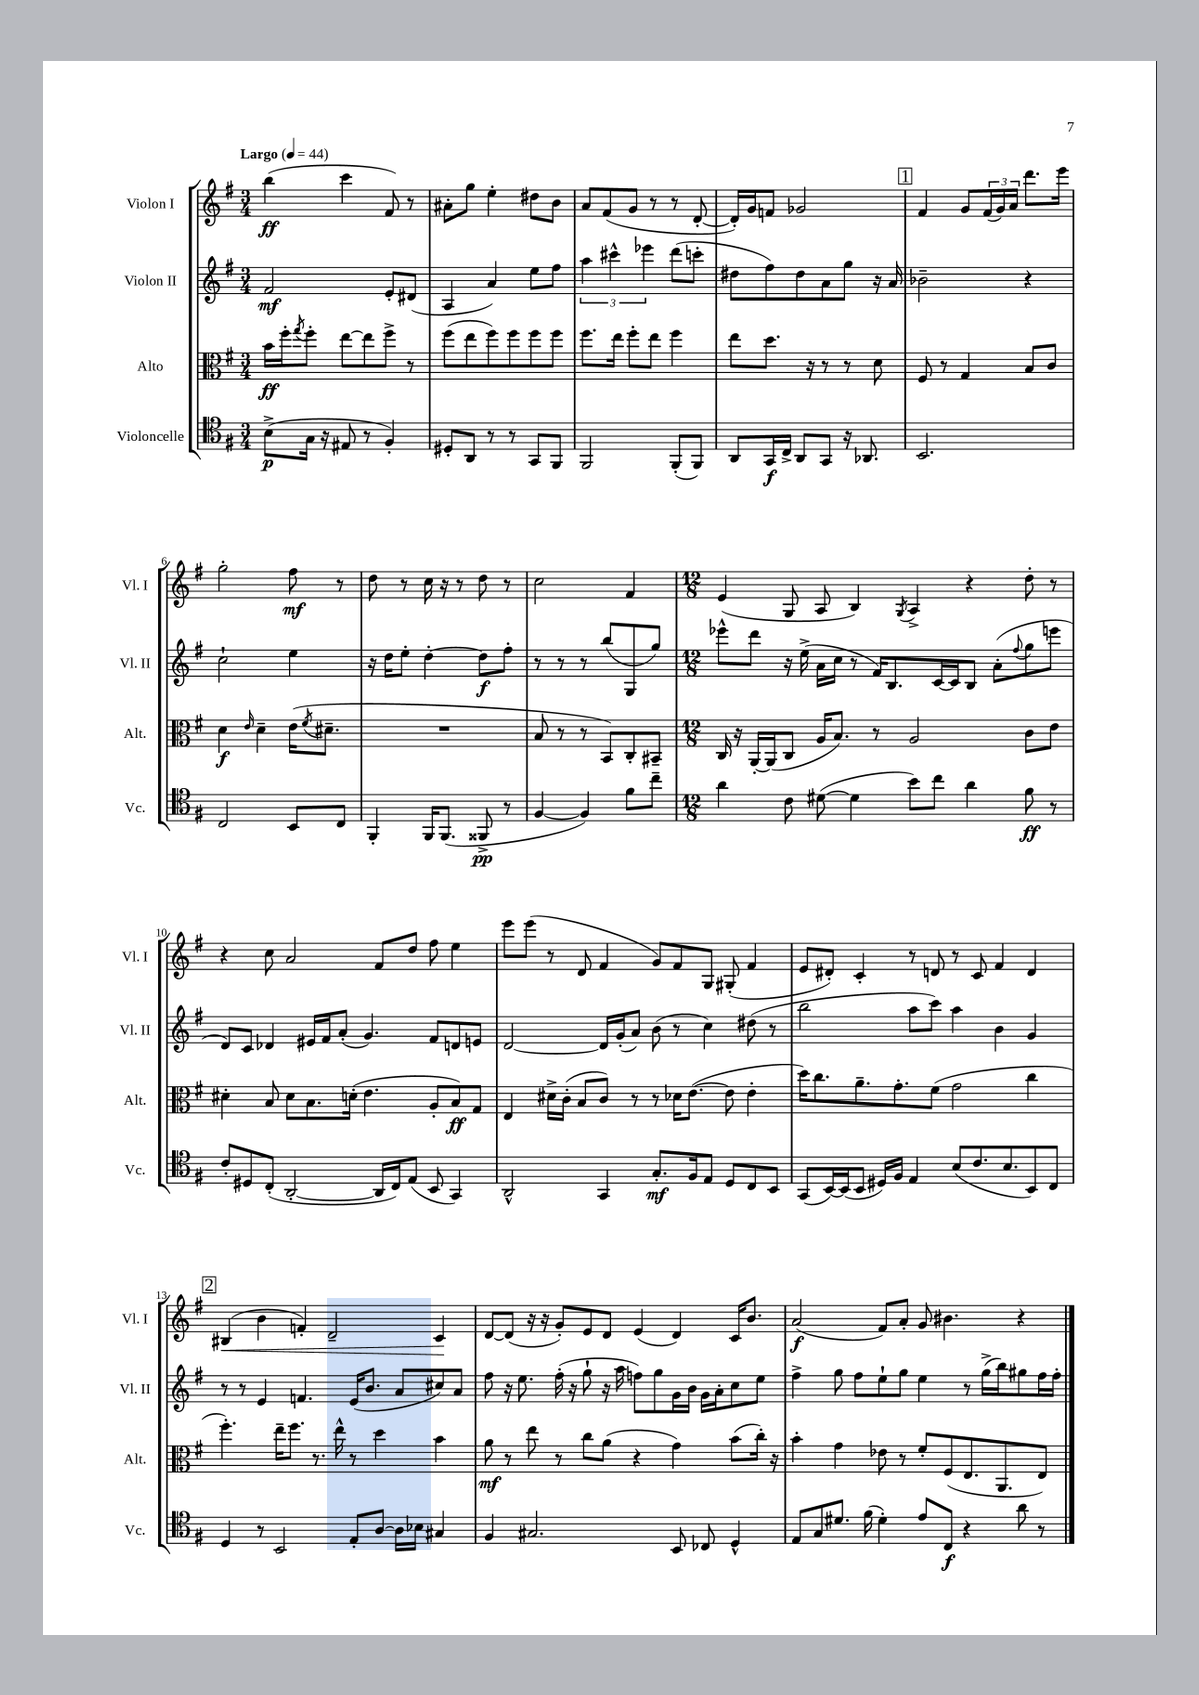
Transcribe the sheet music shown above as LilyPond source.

<<
\new StaffGroup <<
\new Staff = "s0" \with { instrumentName = "Violon I" shortInstrumentName = "Vl. I" } {
    \clef treble \key g \major \numericTimeSignature \time 3/4 \tempo "Largo" 4 = 44
    b''4\ff( c'''4 fis'8) r8 |
    ais'8-. g''8 e''4-. dis''8 b'8 |
    a'8 fis'8( g'8 r8 r8 d'8~-. |
    d'16-.) g'16 f'8 ges'2 |
    \mark \markup { \box "1" } fis'4 g'8 \tuplet 3/2 { fis'16( g'16) a'16 } d'''8. e'''16 |
    g''2-. fis''8\mf r8 |
    d''8 r8 c''16 r16 r8 d''8 r8 |
    c''2 fis'4 |
    \numericTimeSignature \time 12/8 e'4( g8 a8 b4) \acciaccatura { g8 } a4-> r4 d''8-. r8 |
    r4 c''8 a'2 fis'8 d''8 fis''8 e''4 |
    e'''8 e'''8( r8 d'8 fis'4 g'8) fis'8 g8 gis8-.( fis'4 |
    e'8 dis'8-.) c'4-. r8 d'8 r8 c'8 fis'4 d'4 |
    \mark \markup { \box "2" } bis4\<( b'4 f'4-.) d'2-- c'4\! |
    d'8~ d'8( r16 r16 g'8-.) e'8 d'8 e'4( d'4) c'16 b'8. |
    a'2\f( fis'8) a'8-. g'8 bis'4. r4 \bar "|." |
}
\new Staff = "s1" \with { instrumentName = "Violon II" shortInstrumentName = "Vl. II" } {
    \clef treble \key g \major \numericTimeSignature \time 3/4
    fis'2\mf e'8-. dis'8( |
    a4 a'4) e''8 fis''8 |
    \tuplet 3/2 { a''4 cis'''4-^ ees'''4 } d'''8( c'''8-. |
    dis''8 fis''8) dis''8 a'8 g''8 r16 a'16 |
    \mark \markup { \box "1" } bes'2-- r4 |
    c''2-! e''4 |
    r16 d''16 e''8-. d''4~-. d''8\f fis''8-. |
    r8 r8 r8 b''8( g8 g''8) |
    \numericTimeSignature \time 12/8 ees'''8-^ d'''8 r16 e''16->( a'16 c''16 r8 fis'16) b8. c'16~ c'16 b8 a'8-.( \appoggiatura { fis''8 } g''8 e'''8 |
    d'8) c'8 des'4 eis'16 fis'16 a'8-.( g'4.) fis'8 d'8 e'8 |
    d'2~ d'16 g'16-.( a'8) b'8( r8 c''4) dis''8( r8 |
    b''2 a''8 c'''8) a''4 b'4 g'4 |
    \mark \markup { \box "2" } r8 r8 e'4 f'4. e'16( b'8. a'8 cis''8) a'8 |
    fis''8 r16 e''8. fis''16-.( r16 g''8-! r16 a''16 f''8) g''8 g'16 b'16 g'16 a'16-. c''8 e''8 |
    fis''4-> g''8 fis''8 e''8-! g''8 e''4 r8 g''16->( b''16) gis''8 fis''16 fis''16-. \bar "|." |
}
\new Staff = "s2" \with { instrumentName = "Alto" shortInstrumentName = "Alt." } {
    \clef alto \key g \major \numericTimeSignature \time 3/4
    b'16\ff fis''16-. \acciaccatura { g''8 } fis''8-. e''8~ e''8 fis''8-> r8 |
    fis''8( e''8 fis''8) fis''8 fis''8 fis''8 |
    fis''8. e''16 fis''8-. e''8 fis''4 |
    e''8 d''8. r16 r8 r8 d'8 |
    \mark \markup { \box "1" } fis8 r8 g4 b8 c'8 |
    d'4\f \grace { e'16 } d'4-- e'16( \acciaccatura { fis'8 } dis'8.-- |
    R2. |
    b8 r8 r8 b,8) c8-. bis,8-- |
    \numericTimeSignature \time 12/8 c16 r16 a,16~-. a,16( c8 a16 b8.) r8 a2 c'8 e'8 |
    dis'4-. b8 dis'8 b8. d'16-.( e'4. a8-. b8\ff) g8 |
    e4 dis'16-> c'16-.( b8 c'8) r8 r8 des'16 e'8.~( e'8 e'4-. |
    d''16) c''8. a'8.-- g'8.-. fis'8( g'2 c''4 |
    \mark \markup { \box "2" } fis''4.-.) e''16-- fis''8. r8. e''16-^ r8 d''4 b'4 |
    a'8\mf r8 e''8 r8 c''8 a'8( r4 g'4) b'8( c''16-.) r16 |
    b'4-. g'4 ees'8 r8 fis'8-. fis8( e8. a,8. e8) \bar "|." |
}
\new Staff = "s3" \with { instrumentName = "Violoncelle" shortInstrumentName = "Vc." } {
    \clef tenor \key g \major \numericTimeSignature \time 3/4
    b8->\p( g16 r16 eis8 r8 fis4-.) |
    dis8-. a,8 r8 r8 g,8 fis,8 |
    fis,2 fis,8-.( fis,8) |
    a,8 g,16\f c16-> a,8 g,8 r16 aes,8. |
    \mark \markup { \box "1" } b,2. |
    c2 b,8 c8 |
    fis,4-. fis,16 fis,8.( fisis,8->\pp r8 |
    fis4~ fis4) fis'8 c''8-- |
    \numericTimeSignature \time 12/8 a'4 c'8 dis'8~( dis'4 b'8) c''8 a'4 fis'8\ff r8 |
    c'8-. dis8 c8-.( a,2~-. a,16 c16) e8( b,8 g,4) |
    a,2-^ g,4 g8.-.\mf fis16 e8 d8 c8 b,8 |
    g,8( b,16~) b,16( b,8 dis16) fis16 e4 b8( c'8. b8. b,8) c8 |
    \mark \markup { \box "2" } d4 r8 b,2 e8-. a8~ a16 bes16 gis4 |
    fis4 gis2. b,8 ces8 d4-^ |
    e8 g8 dis'8. fis'16( dis'4-.) e'8 c8\f r4 a'8 r8 \bar "|." |
}
>>
>>
